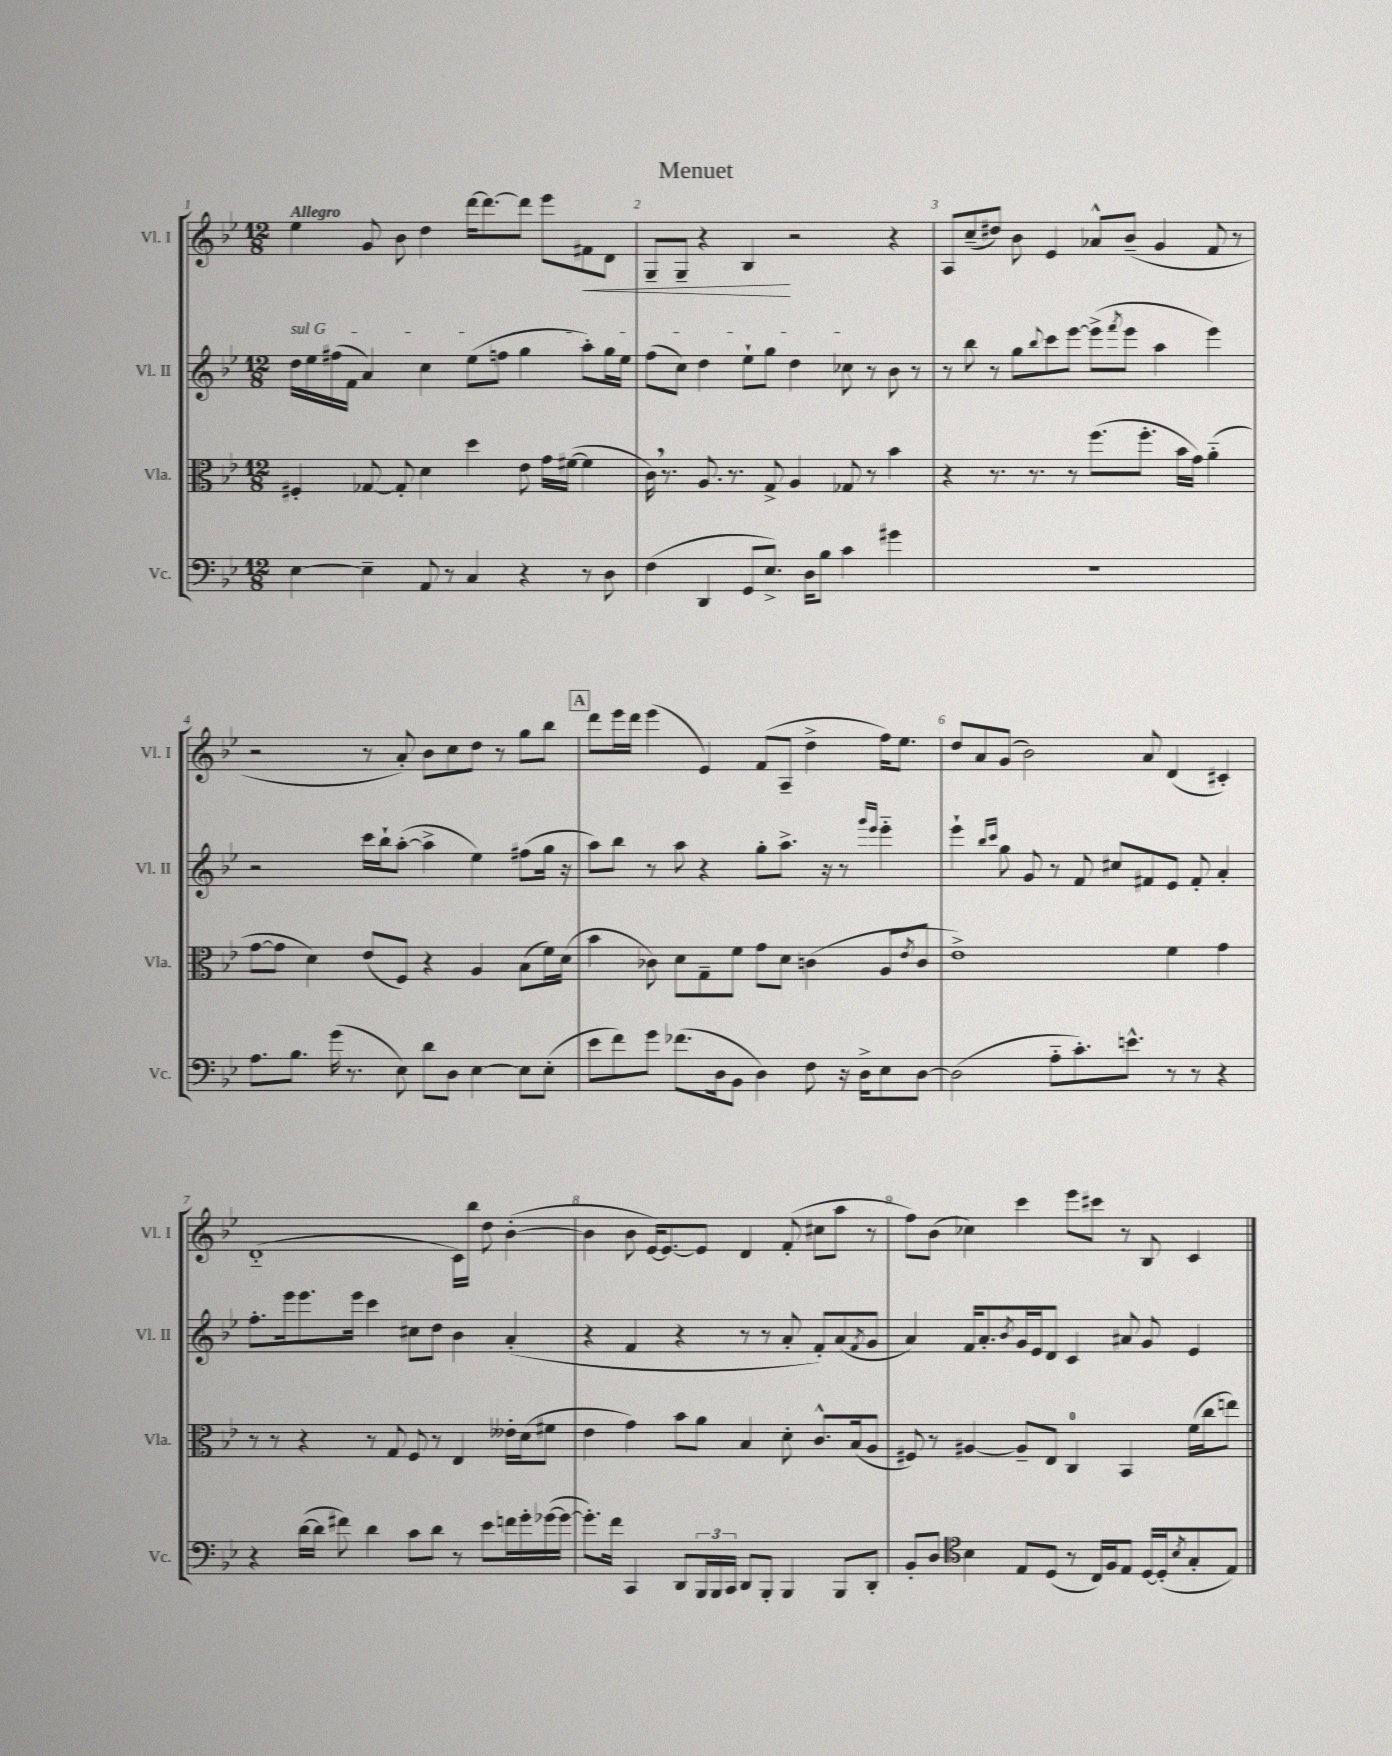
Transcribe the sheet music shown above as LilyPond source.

\header { title = "Menuet" }
<<
\new StaffGroup <<
\new Staff = "s0" \with { instrumentName = "Vl. I" shortInstrumentName = "Vl. I" } {
    \clef treble \key bes \major \numericTimeSignature \time 12/8 \tempo "Allegro"
    ees''4 g'8 bes'8 d''4 d'''16~ d'''8.~ d'''8 ees'''8 fis'8\< d'8 |
    g8-- g8-- r4 bes4\! r2 r4 |
    a8 c''8--( dis''8) bes'8 ees'4 aes'8-^ bes'8--( g'4 f'8 r8 |
    r2 r8 a'8-.) bes'8 c''8 d''8 r8 g''8 bes''8 |
    \mark \markup { \box "A" } d'''8 ees'''16 d'''16 ees'''4( ees'4) f'8( a8-- d''4-> f''16) ees''8. |
    d''8 a'8 g'8( bes'2) a'8 d'4( cis'4-.) |
    d'1-_( c'16) bes''16 d''8 bes'4~-.( |
    bes'4 bes'8 ees'16~) ees'8.~ ees'8 d'4 f'8-.( cis''8 a''8 r8 |
    f''8) bes'8( ces''4) c'''4 ees'''8 cis'''8 r8 bes8 c'4 \bar "|." |
}
\new Staff = "s1" \with { instrumentName = "Vl. II" shortInstrumentName = "Vl. II" } {
    \clef treble \key bes \major \numericTimeSignature \time 12/8
    \once \override TextSpanner.bound-details.left.text = \markup { \italic "sul G" } d''16\startTextSpan ees''16 fis''16( f'16 a'4) c''4 ees''8( f''8 g''4 a''8-.) g''16 ees''16 |
    f''8( c''8) d''4 ees''8-! g''8 d''4 ces''8\stopTextSpan r8 bes'8 r8 |
    r8 bes''8 r8 g''8 \appoggiatura { bes''8 } c'''8 ees'''8~ ees'''8->( \acciaccatura { f'''8 } ees'''8 a''4 ees'''4) |
    r2 c'''16 bes''16-! a''8~-.( a''4-> ees''4) fis''8( g''16 r16 |
    \mark \markup { \box "A" } a''8) bes''8 r8 a''8 r4 g''8-. a''8.-> r16 r8 \grace { g'''16 ees'''16 } ees'''4-_ |
    ees'''4-! \grace { bes''16 c'''16 } g''8 g'8 r8 f'8 cis''8 fis'8 ees'8 fis'8-. a'4-. |
    f''8.-. ees'''16 ees'''8. ees'''16 c'''4 cis''8 d''8 bes'4 a'4-.( |
    r4 f'4 r4 r8 r8 a'8-. f'8-.) a'8( \acciaccatura { f'8 } g'8 |
    a'4) f'16 a'8.-. \acciaccatura { bes'8 } g'16 ees'16 d'8 c'4 ais'8 g'8 ees'4 \bar "|." |
}
\new Staff = "s2" \with { instrumentName = "Vla." shortInstrumentName = "Vla." } {
    \clef alto \key bes \major \numericTimeSignature \time 12/8
    fis4-. ges8~ ges8-. d'4 d''4 ees'8 g'16 fis'16~( fis'4 |
    c'16) \breathe r8. a8. r8. g8-> a4 ges8 r8 bes'4 |
    r4 r8. r8. r8 f''8.( f''8.-. bes'16 g'16) a'4-_( |
    g'8~ g'8 d'4) ees'8( f8) r4 a4 bes8( f'16) d'16( |
    \mark \markup { \box "A" } bes'4 ces'8) d'8 g8-- f'8 g'8 d'8 c'4( a8 \acciaccatura { ees'8 } c'8 |
    ees'1->) f'4 g'4 |
    r8 r8 r4 r8 g8 f8 r8 ees4 eeses'16-. d'16( fis'8 |
    ees'4 g'4) bes'8 a'8 bes4 d'8-. c'8.-^ bes16( a8 |
    fis8) r8 ais4~ ais8-- ees8 c4-0 bes,4 f'16( c''16 e''8) \bar "|." |
}
\new Staff = "s3" \with { instrumentName = "Vc." shortInstrumentName = "Vc." } {
    \clef bass \key bes \major \numericTimeSignature \time 12/8
    ees4~ ees4-- a,8 r8 c4 r4 r8 d8 |
    f4( d,4 g,8 ees8.->) d16 bes8 c'4 gis'4 |
    R1. |
    a8. bes8. g'16( r8. ees8) d'8 d8 ees4~ ees8 ees8-.( |
    \mark \markup { \box "A" } ees'8 f'8) g'8 fes'8.( d16 bes,8 d4) f8 r16 d16-> ees8 d8~ |
    d2( a8-_ c'8.-.) e'8.-^ r8 r8 r4 |
    r4 d'16~( d'16 fis'8) d'4 c'8 d'8 r8 ees'8 f'16 g'16-. ges'16~( ges'16~ |
    ges'8.-.) f'16 c,4 d,8 \tuplet 3/2 { bes,,16 bes,,16 c,16 } d,8 bes,,8-. bes,,4 bes,,8 d,8-. |
    bes,8-. d8 \clef tenor bes4 ees8 d8( r8 c16) f16 ees8 d16~ d16-.( \acciaccatura { bes8 } g8-. ees8) \bar "|." |
}
>>
>>
\layout { \context { \Score \override BarNumber.break-visibility = ##(#f #t #t) barNumberVisibility = #all-bar-numbers-visible } }
